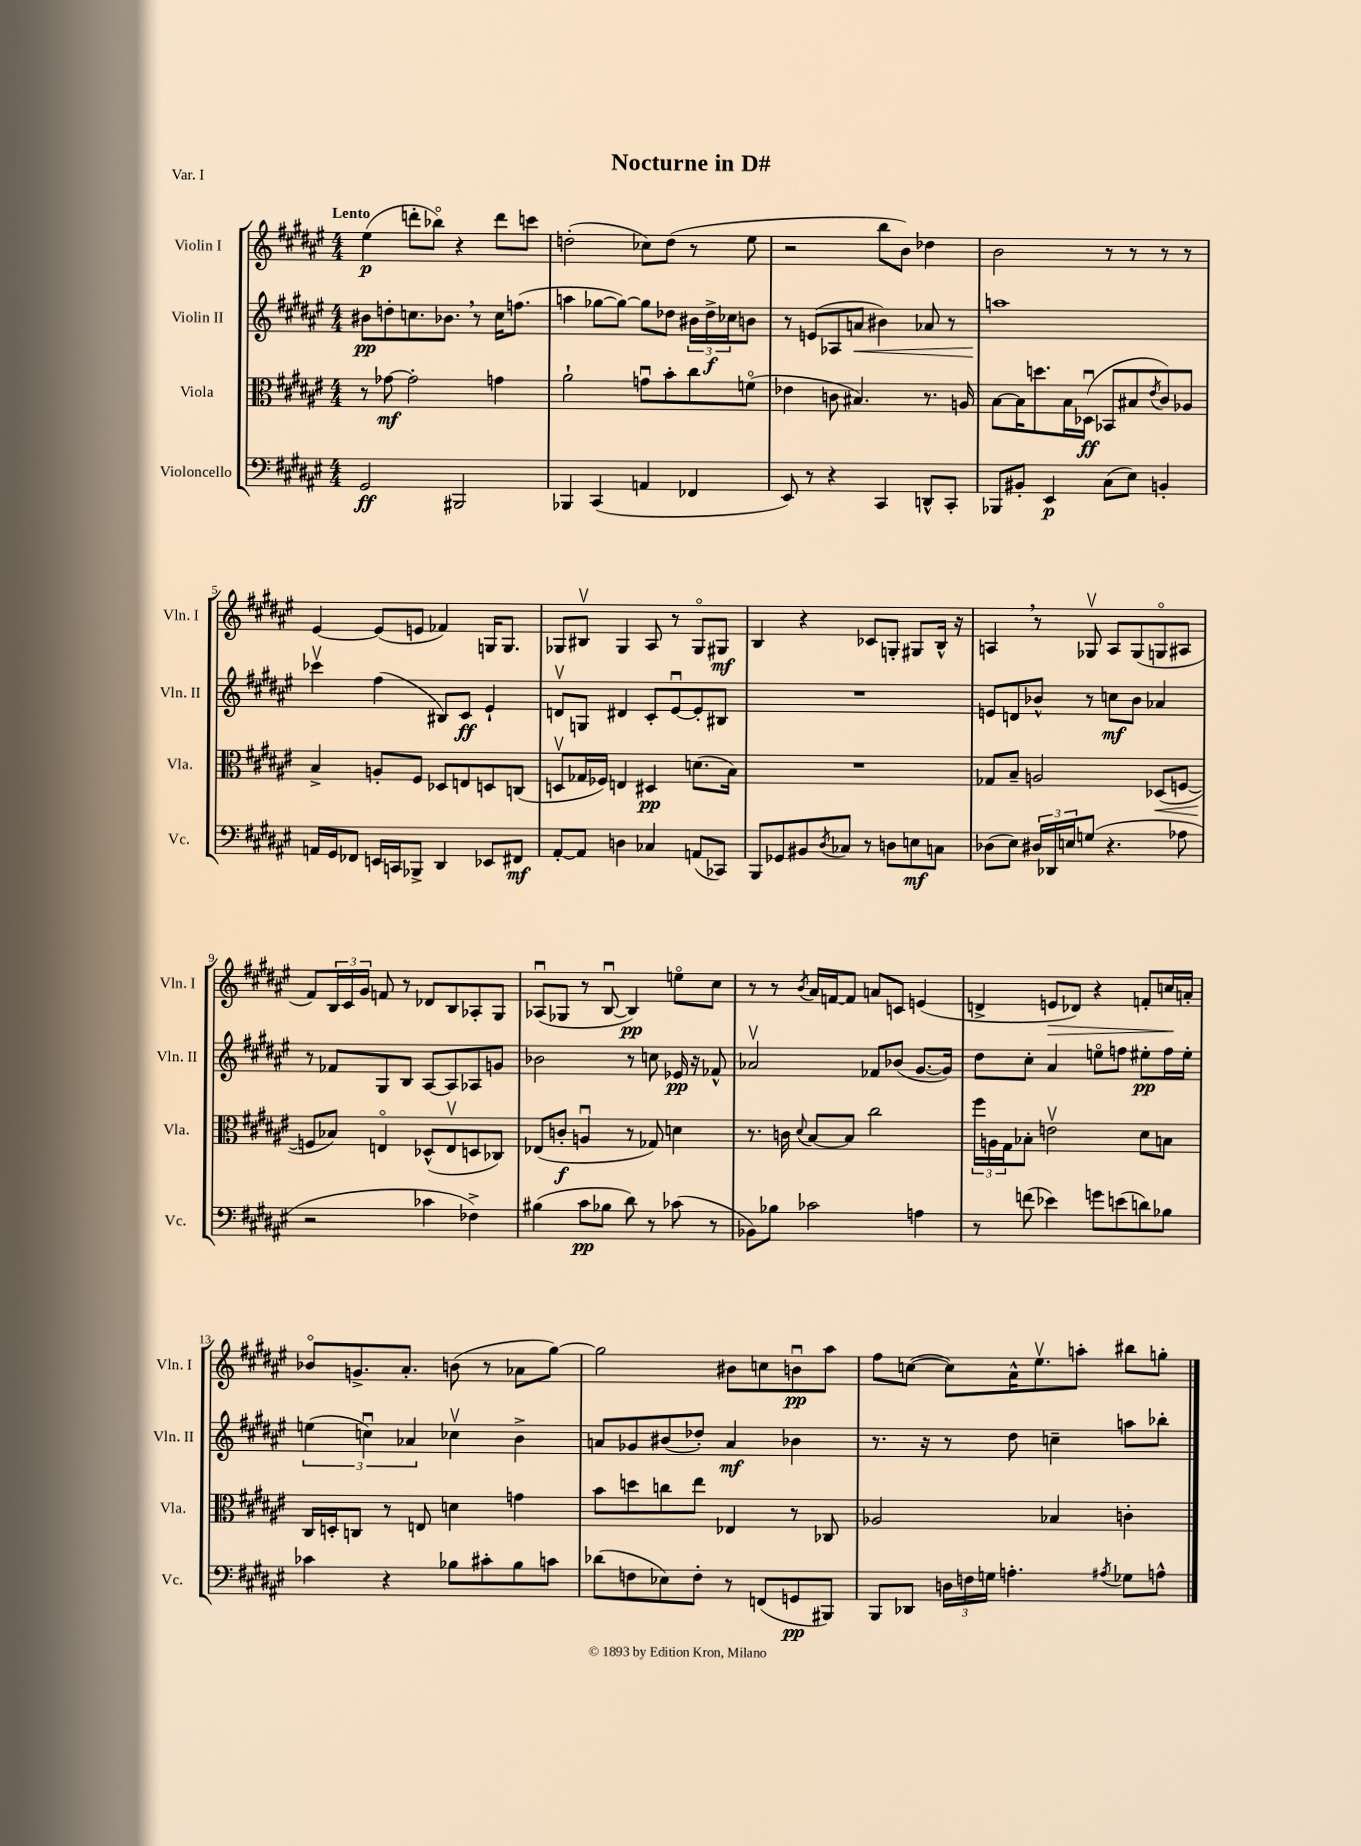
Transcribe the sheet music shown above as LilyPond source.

\header { title = "Nocturne in D#" piece = "Var. I" }
<<
\new StaffGroup <<
\new Staff = "s0" \with { instrumentName = "Violin I" shortInstrumentName = "Vln. I" } {
    \clef treble \key fis \major \numericTimeSignature \time 4/4 \tempo "Lento"
    eis''4\p( d'''8-. bes''8\flageolet) r4 d'''8 c'''8 |
    d''2-.( ces''8) d''8( r8 eis''8 |
    r2 b''8 b'8) des''4 |
    b'2 r8 r8 r8 r8 |
    eis'4~ eis'8( e'8 fes'4) g16 g8. |
    ges8 bis8\upbow ges4 ais8 r8 ges8\flageolet gis8\mf |
    b4 r4 ces'8 g8-. gis8 b16-^ r16 |
    a4 \breathe r8 ges8\upbow a8 ges8( g8\flageolet ais8 |
    fis'8) \tuplet 3/2 { b16 cis'16 gis'16 } f'8 r8 des'8 b8 aes8-. gis8 |
    aes8\downbow( ges8 r8 b8~\downbow b4\pp) e''8\flageolet cis''8 |
    r8 r8 \acciaccatura { b'8 } ais'16 f'16~ f'8 a'8 c'8 e'4( |
    d'4-> e'8\> des'8) r4 f'8-. c''16\! a'16-. |
    bes'8\flageolet g'8.-> ais'8.-. b'8( r8 aes'8 gis''8~) |
    gis''2 bis'8 c''8 b'8\downbow\pp ais''8 |
    fis''8 c''8~( c''8) ais'16-^ eis''8.\upbow a''8-. bis''8 g''8-. \bar "|." |
}
\new Staff = "s1" \with { instrumentName = "Violin II" shortInstrumentName = "Vln. II" } {
    \clef treble \key fis \major \numericTimeSignature \time 4/4
    bis'8\pp d''8-. c''8. bes'8. \breathe r8 c''16 f''8.( |
    a''4 ges''8~ ges''8~) ges''8 des''8 \tuplet 3/2 { bis'16 des''16->\f ces''16 } b'8 |
    r8 e'8( aes8 a'8\< bis'4) aes'8 r8 |
    a''1\! |
    ces'''4\upbow fis''4( bis8) cis'8\ff eis'4-! |
    d'8\upbow g8 dis'4 cis'8-. eis'8~\downbow eis'8-. bis8 |
    R1 |
    e'8 d'8 bes'8-^ r8 c''8\mf bes'8 aes'4 |
    r8 fes'8 gis8 b8 ais8~ ais8 aes8 g'8 |
    bes'2 r8 c''8 ees'16\pp r16 fes'8-^ |
    aes'2\upbow fes'8 bes'8( gis'8.~ gis'16) |
    dis''8 cis''8-. ais'4 e''8\flageolet f''8 eis''8-.\pp f''16 eis''16-. |
    \tuplet 3/2 { e''4( c''4\downbow) aes'4 } ces''4\upbow b'4-> |
    a'8 ges'8 bis'8( des''8-.) a'4\mf bes'4 |
    r8. r16 r8 dis''8 c''4-- a''8 bes''8-. \bar "|." |
}
\new Staff = "s2" \with { instrumentName = "Viola" shortInstrumentName = "Vla." } {
    \clef alto \key fis \major \numericTimeSignature \time 4/4
    r8 ges'8~\mf ges'2-. g'4 |
    ais'2-! g'8\downbow b'8-. cis''8 f'8\flageolet( |
    ees'4 c'8 bis4.) r8. a16 |
    b8~ b16 d''8. b16 des16\downbow\ff( bes,8 bis8 \acciaccatura { eis'8 } cis'8) aes8 |
    b4-> a8-. fis8 des8 e8 d8 c8( |
    d8\upbow ges16 fes16) e4 dis4\pp d'8.( b16) |
    R1 |
    ges8 b8-- a2 des8\<( f8~ |
    f8\! bes8) e4\flageolet des8-^( e8\upbow d8 ces8) |
    ees8( c'8-.\f a4\downbow r8 ges8) d'4 |
    r8. c'16 \appoggiatura { dis'8 } b8~ b8 cis''2 |
    \tuplet 3/2 { fis''16 a16 gis16 } bes8-. e'2\upbow dis'8 b8 |
    cis16 d16-. c8 r8 e8 d'4 g'4 |
    b'8 d''8 c''8 eis''8 ees4 r8 ces8 |
    aes2 bes4 c'4-. \bar "|." |
}
\new Staff = "s3" \with { instrumentName = "Violoncello" shortInstrumentName = "Vc." } {
    \clef bass \key fis \major \numericTimeSignature \time 4/4
    gis,2\ff bis,,2 |
    bes,,4 cis,4( a,4 fes,4 |
    eis,8) r8 r4 cis,4 d,8-^ cis,8-. |
    bes,,8 bis,8-. eis,4\p cis8( eis8) b,4-. |
    a,16 gis,16 fes,8 e,16 c,16 bes,,8-> dis,4 ees,8 fis,8\mf |
    ais,8~-. ais,8 d4 ces4 a,8( ces,8) |
    b,,8 ges,8 bis,8 \acciaccatura { dis8 } ces8 r8 d8 e8\mf c8 |
    des8( eis8) \tuplet 3/2 { dis16 des,16 e16 } g8( r4. aes8 |
    r2 ces'4 fes4->) |
    bis4( cis'8\pp bes8 dis'8) r8 ces'8( r8 |
    bes,8) bes8 ces'2 a4 |
    r8 f'8( ees'4) g'8 e'8( d'8) bes8 |
    ces'4 r4 bes8 cis'8-. bes8 c'8 |
    des'8( f8 ees8) f8-. r8 f,8( g,8\pp bis,,8) |
    b,,8 des,8 \tuplet 3/2 { d16 f16 g16 } a4.-. \acciaccatura { ais8 } ges8 a8-^ \bar "|." |
}
>>
>>
